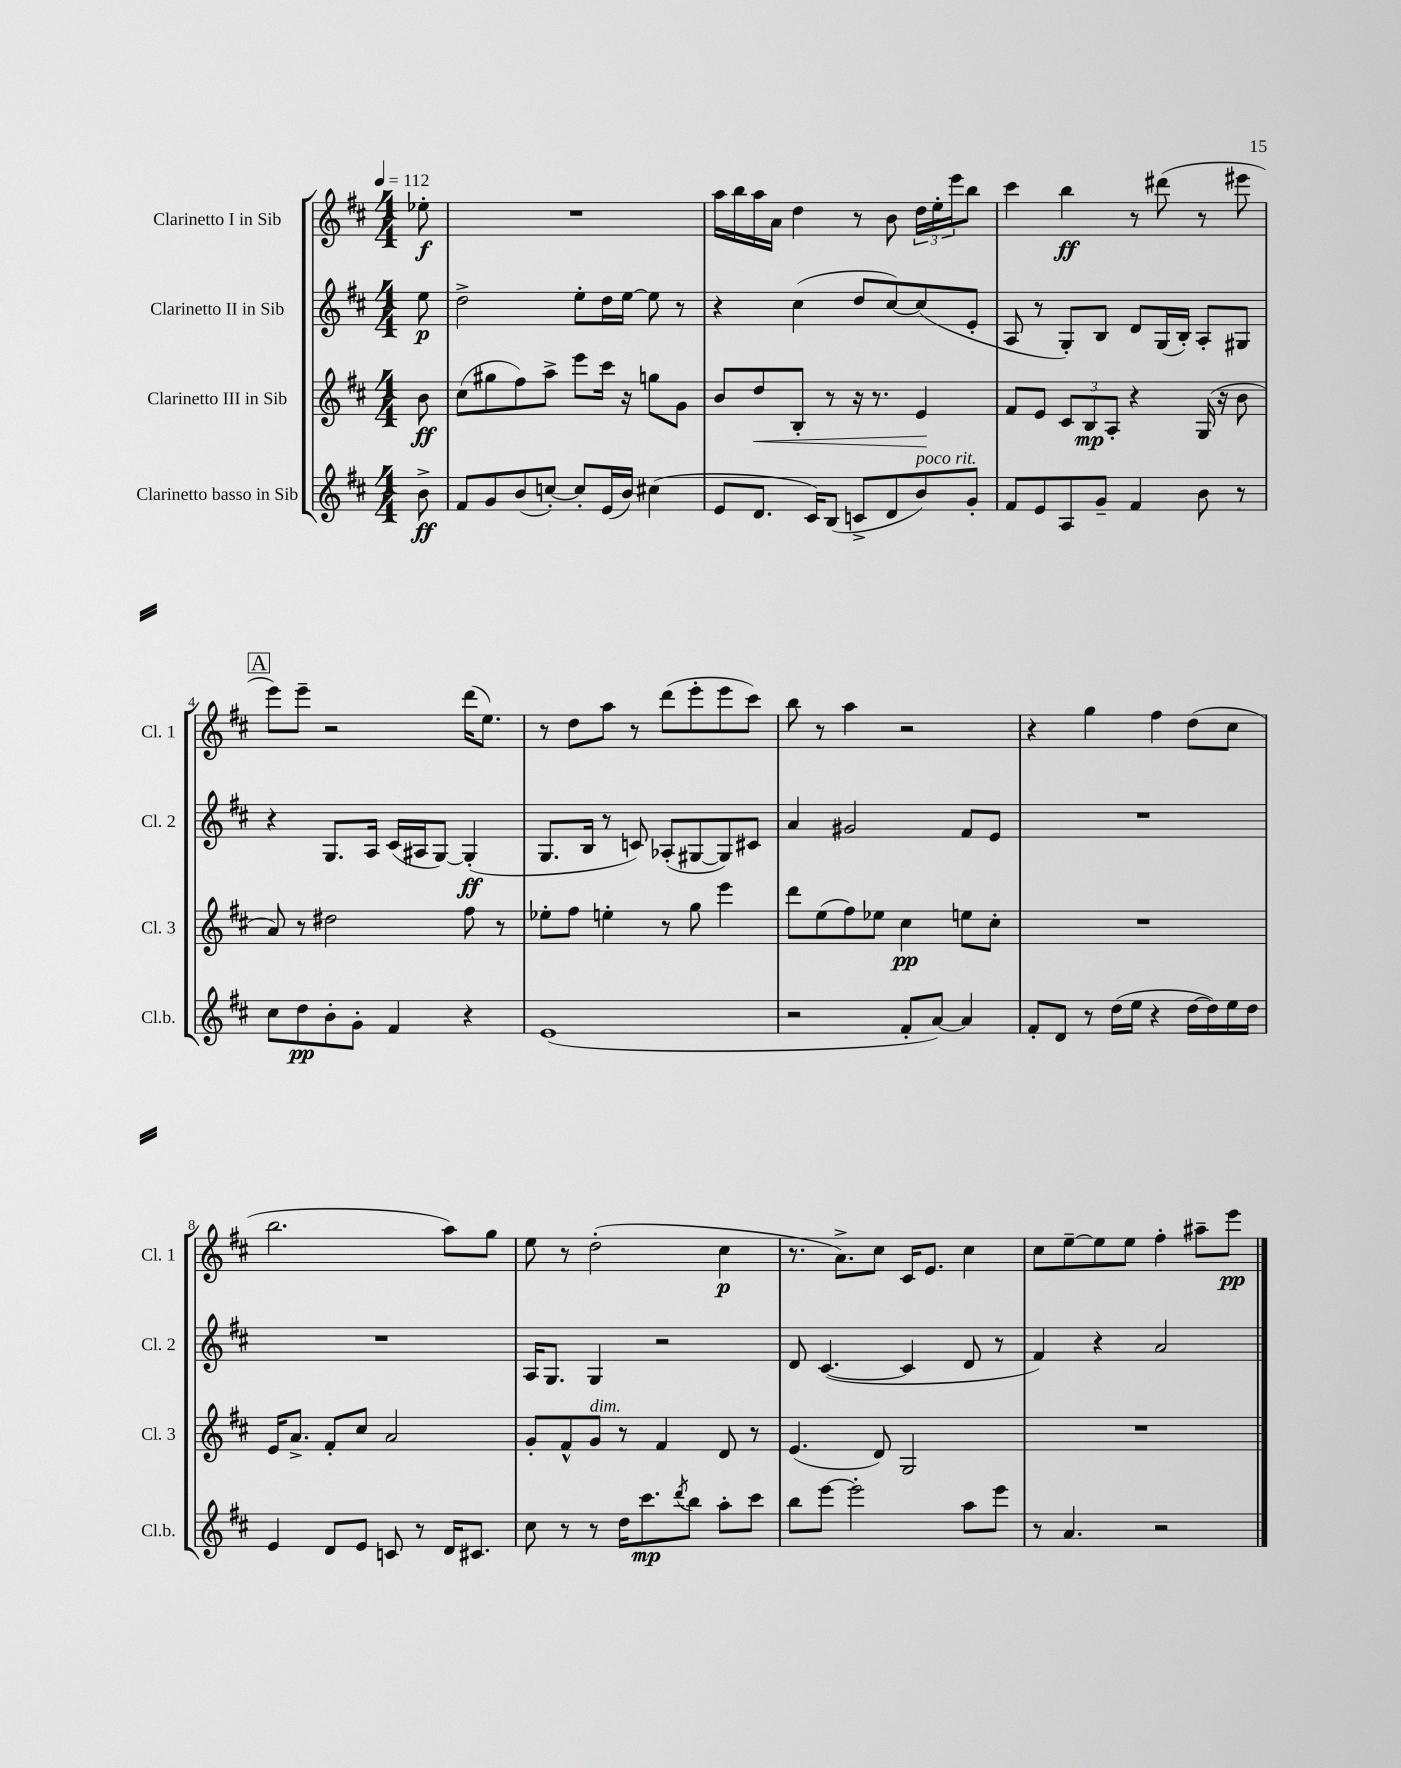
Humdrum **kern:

**kern	**kern	**kern	**kern
*staff4	*staff3	*staff2	*staff1
*clefG2	*clefG2	*clefG2	*clefG2
*k[f#c#]	*k[f#c#]	*k[f#c#]	*k[f#c#]
*M4/4	*M4/4	*M4/4	*M4/4
*MM112	*MM112	*MM112	*MM112
8b^\	8b\	8ee\	8ee-'\
=	=	=	=
8f#/L	(8cc#\L	2dd^\	1r
8g/	8gg#\	.	.
(8b/	8ff#\)	.	.
[8cc'/J)	8aa^\J	.	.
8cc'/]L	8eee\L	8ee'\L	.
(16e/L	16ccc#\Jk	16dd\L	.
16b/JJ)	16r	[16ee\JJ	.
(4cc#\	8gg\L	8ee\]	.
.	8g\J	8r	.
=	=	=	=
8e/L	8b/L	4r	16aa\LL
.	.	.	16bb\
8.d/J	8dd/	.	16aa\
.	.	.	16a\JJ
.	8B'/J	(4cc#\	4dd\
16c#/LK)	.	.	.
(8B/J	8r	.	.
8c^/L	16r	8dd/L	8r
.	8.r	.	.
8d/	.	[8cc#/)	8b\
8b/)	4e/	(8cc#/]	24dd\LL
.	.	.	24ee'\
.	.	.	24eee\J
8g'/J	.	8e'/J	8bb\J
=	=	=	=
8f#/L	8f#/L	8A/	4ccc#\
8e/	8e/J	8r	.
8A/	12c#/L	8G'/L)	4bb\
.	12B/	.	.
8g~/J	.	8B/J	.
.	12A'/J	.	.
4f#/	4r	8d/L	8r
.	.	(16G/L	(8ddd#\
.	.	16B'/JJ)	.
8b\	(16G/	8A'/L	8r
.	16r	.	.
8r	8b\	8G#/J	8eee#\
=	=	=	=
8cc#\L	8a/)	4r	8eee\L)
8dd\	8r	.	8eee~\J
8b'\	2dd#\	8.G/L	2r
8g'\J	.	.	.
.	.	16A/Jk	.
4f#/	.	(16c#/LL	.
.	.	16A#/J	.
.	.	[8G/J)	.
4r	8ff#\	(4G'/]	(16ddd\LK
.	.	.	8.ee\J)
.	8r	.	.
=	=	=	=
(1e	8ee-'\L	8.G/L	8r
.	8ff#\J	.	8dd\L
.	.	16B/Jk	.
.	4ee'\	8r	8aa\J
.	.	8c/)	8r
.	8r	(8A-'/L	(8ddd\L
.	8gg\	[8G#/	8eee'\
.	4eee\	8G#/])	8eee\
.	.	8c#/J	8ccc#\J)
=	=	=	=
2r	8ddd\L	4a/	8bb\
.	(8ee\	.	8r
.	8ff#\)	2g#/	4aa\
.	8ee-\J	.	.
8f#'/L	4cc#\	.	2r
[8a/J)	.	.	.
4a/]	8ee\L	8f#/L	.
.	8cc#'\J	8e/J	.
=	=	=	=
8f#'/L	1r	1r	4r
8d/J	.	.	.
8r	.	.	4gg\
(16dd\LL	.	.	.
16ee\JJ	.	.	.
4r	.	.	4ff#\
[16dd\LL	.	.	(8dd\L
16dd\])	.	.	.
16ee\	.	.	8cc#\J
16dd\JJ	.	.	.
=	=	=	=
4e/	16e/LK	1r	2.bb\
.	8.a^/J	.	.
8d/L	8f#'/L	.	.
8e/J	8cc#/J	.	.
8c/	2a/	.	.
8r	.	.	.
16d/LK	.	.	8aa\L)
8.c#/J	.	.	.
.	.	.	8gg\J
=	=	=	=
8cc#\	8g'/L	16A/LK	8ee\
.	.	8.G/J	.
8r	8f#^^/	.	8r
8r	8g/J	4G/	(2dd'\
16dd\LK	8r	.	.
8.ccc#\	.	.	.
.	4f#/	2r	.
8qddd/	.	.	.
8bb\J	.	.	.
8aa'\L	8d/	.	4cc#\
8ccc#\J	8r	.	.
=	=	=	=
8bb\L	(4.e/	8d/	8.r
[8eee\J	.	([4.c#/	.
.	.	.	8.a^\L)
2eee'\]	.	.	.
.	8d/)	.	8cc#\J
.	2G/	4c#/]	16c#/LK
.	.	.	8.e/J
8aa\L	.	8d/	4cc#\
8eee\J	.	8r	.
=	=	=	=
8r	1r	4f#/)	8cc#\L
4.a/	.	.	[8ee~\
.	.	4r	8ee\]
.	.	.	8ee\J
2r	.	2a/	4ff#'\
.	.	.	8aa#~\L
.	.	.	8eee\J
==	==	==	==
*-	*-	*-	*-
